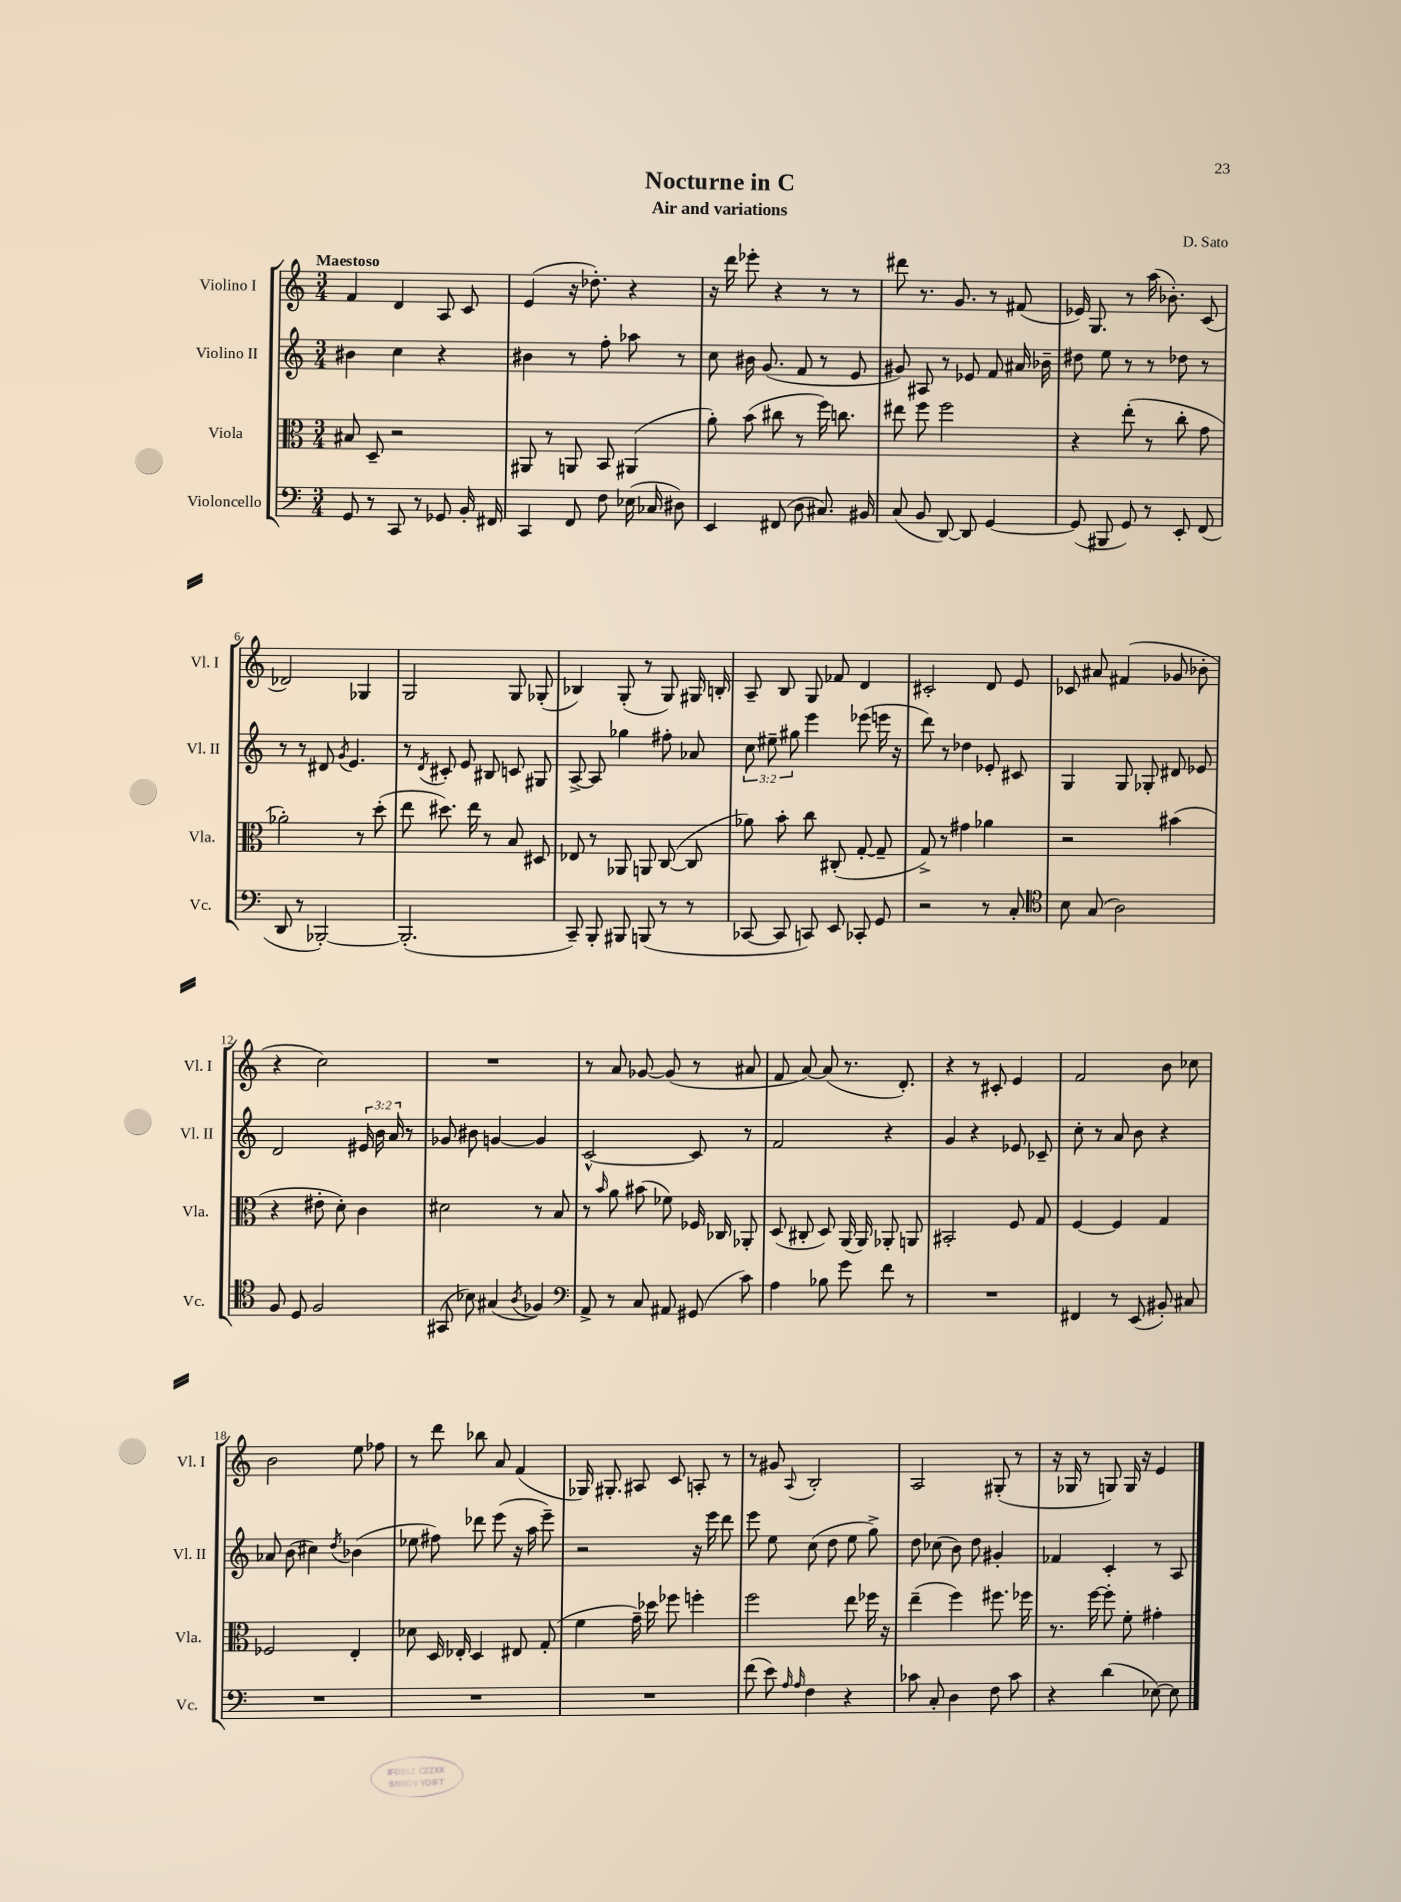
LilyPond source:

\header { title = "Nocturne in C" composer = "D. Sato" subtitle = "Air and variations" }
<<
\new StaffGroup <<
\new Staff = "s0" \with { instrumentName = "Violino I" shortInstrumentName = "Vl. I" } {
    \clef treble \key c \major \numericTimeSignature \time 3/4 \tempo "Maestoso"
    \autoBeamOff f'4 d'4 a8 c'8 |
    e'4( r16 des''8.-.) r4 |
    r16 d'''16 ees'''8-. r4 r8 r8 |
    dis'''8 r8. g'8. r8 fis'8( |
    ees'16) g8. r8 a''16( bes'8.-.) c'8( |
    des'2) ges4 |
    g2 g8 ges8-.( |
    bes4) g8-.( r8 g8) gis16 b16-. |
    a8-- b8 g8 fes'8 d'4 |
    cis'2-. d'8 e'8 |
    ces'8 ais'8 fis'4( ges'8 bes'8-. |
    r4 c''2) |
    R2. |
    r8 a'8 ges'8~ ges'8( r8 ais'8 |
    f'8 a'8~) a'8( r8. d'8.-.) |
    r4 r8 cis'8-. e'4 |
    f'2 b'8 ces''8 |
    b'2 e''8 fes''8 |
    r8 d'''8 bes''8 a'8 f'4( |
    ges16) gis8.-. ais8 c'8 a8-. r8 |
    r8 gis'8 \appoggiatura { a8 } b2-. |
    a2 gis8-.( r8 |
    r16 ges16 r8 g8) g16 r16 e'4 \bar "|." |
}
\new Staff = "s1" \with { instrumentName = "Violino II" shortInstrumentName = "Vl. II" } {
    \clef treble \key c \major \numericTimeSignature \time 3/4 \override Staff.TupletNumber.text = #tuplet-number::calc-fraction-text
    \autoBeamOff bis'4 c''4 r4 |
    bis'4 r8 f''8-. aes''8 r8 |
    c''8 bis'16 g'8.( f'8 r8 e'8 |
    gis'8) ais8 r8 ees'8 f'8 ais'16 bes'16-- |
    dis''8 e''8 r8 r8 des''8 r8 |
    r8 r8 dis'8 \acciaccatura { g'8 } e'4. |
    r8 \acciaccatura { d'8 } cis'8-. e'8 bis8 c'8 gis8 |
    a8~-> a8 ges''4 fis''8-. aes'8 |
    \tuplet 3/2 { c''8 eis''8-- gis''8 } e'''4 ees'''8( e'''16 r16 |
    d'''8) r8 des''4 ees'8-. cis'8 |
    g4 g8 ges8-. dis'8 ees'8 |
    d'2 \tuplet 3/2 { eis'16 b'16 a'16 } r8 |
    ges'8 bis'8 g'4~ g'4 |
    c'2~-^ c'8 r8 |
    f'2 r4 |
    g'4 r4 ees'8 ces'8-- |
    c''8-. r8 a'8 b'8 r4 |
    aes'8 b'8( cis''4) \acciaccatura { d''8 } bes'4( |
    ees''8 fis''8) des'''8 e'''8( r16 a''16 e'''8--) |
    r2 r16 e'''16 d'''8 |
    e'''8 e''8 c''8( d''8 e''8 g''8->) |
    d''8 ces''8( b'8) d''8 gis'4-. |
    fes'4 c'4-. r8 a8 \bar "|." |
}
\new Staff = "s2" \with { instrumentName = "Viola" shortInstrumentName = "Vla." } {
    \clef alto \key c \major \numericTimeSignature \time 3/4
    \autoBeamOff bis8 d8-- r2 |
    ais,8 r8 a,8 b,8 ais,4( |
    a'8-.) b'8( cis''8 r8 f''16) c''8. |
    eis''8 f''8 f''2 |
    r4 e''8-.( r8 c''8-. g'8 |
    aes'2-.) r8 d''8-.( |
    e''8 dis''8.) e''16 r8 b8 dis8 |
    ees8 r8 aes,8 a,8 c8~( c8 |
    aes'8) b'8-. c''8 cis8-.( g8~-. g8-- |
    g8->) r8 gis'4 aes'4 |
    r2 bis'4( |
    r4 eis'8-. d'8-.) c'4 |
    dis'2 r8 b8 |
    r8 \grace { b'16 } a'8 bis'8( fes'8) fes16 ces16 aes,8-. |
    d8( cis8-. d8) a,16( a,16) aes,8-. a,8 |
    bis,2-. f8 g8 |
    f4~ f4 g4 |
    fes2 e4-. |
    des'8 d16 ees16-. d4 eis8 g8-.( |
    f'4 g'16--) des''16 fes''8 f''4-. |
    f''2 e''8 fes''16 r16 |
    e''4--( f''4) fis''8. fes''16 |
    r8. f''16~ f''8-. f'8-. gis'4-. \bar "|." |
}
\new Staff = "s3" \with { instrumentName = "Violoncello" shortInstrumentName = "Vc." } {
    \clef bass \key c \major \numericTimeSignature \time 3/4
    \autoBeamOff g,8 r8 c,8 r8 ges,8 b,16-. fis,16 |
    c,4 f,8 f8 ees16( ces16 dis8) |
    e,4 fis,8( d8 cis8.) bis,16 |
    c8( b,8 d,8~) d,8 g,4~ |
    g,8( bis,,8 g,8) r8 e,8-. f,8( |
    d,8 r8 bes,,2~-.) |
    bes,,2.-.( |
    c,8--) b,,8-. bis,,8 b,,8( r8 r8 |
    ces,8~ ces,8 c,8) e,8 ces,8-. g,8 |
    r2 r8 c8-. |
    \clef tenor b8 g8( a2) |
    f8 d8 f2 |
    gis,8( bes8) gis4( \acciaccatura { a8 } fes4) |
    \clef bass a,8-> r8 c8 ais,8 gis,8( c'8) |
    a4 bes8 g'8 f'8 r8 |
    R2. |
    fis,4 r8 e,8( bis,8-.) cis8 |
    R2. |
    R2. |
    R2. |
    f'8( e'8) \grace { a16 a16 } f4 r4 |
    ces'8 c8-. d4 f8 ces'8 |
    r4 d'4( ees8~) ees8 \bar "|." |
}
>>
>>
